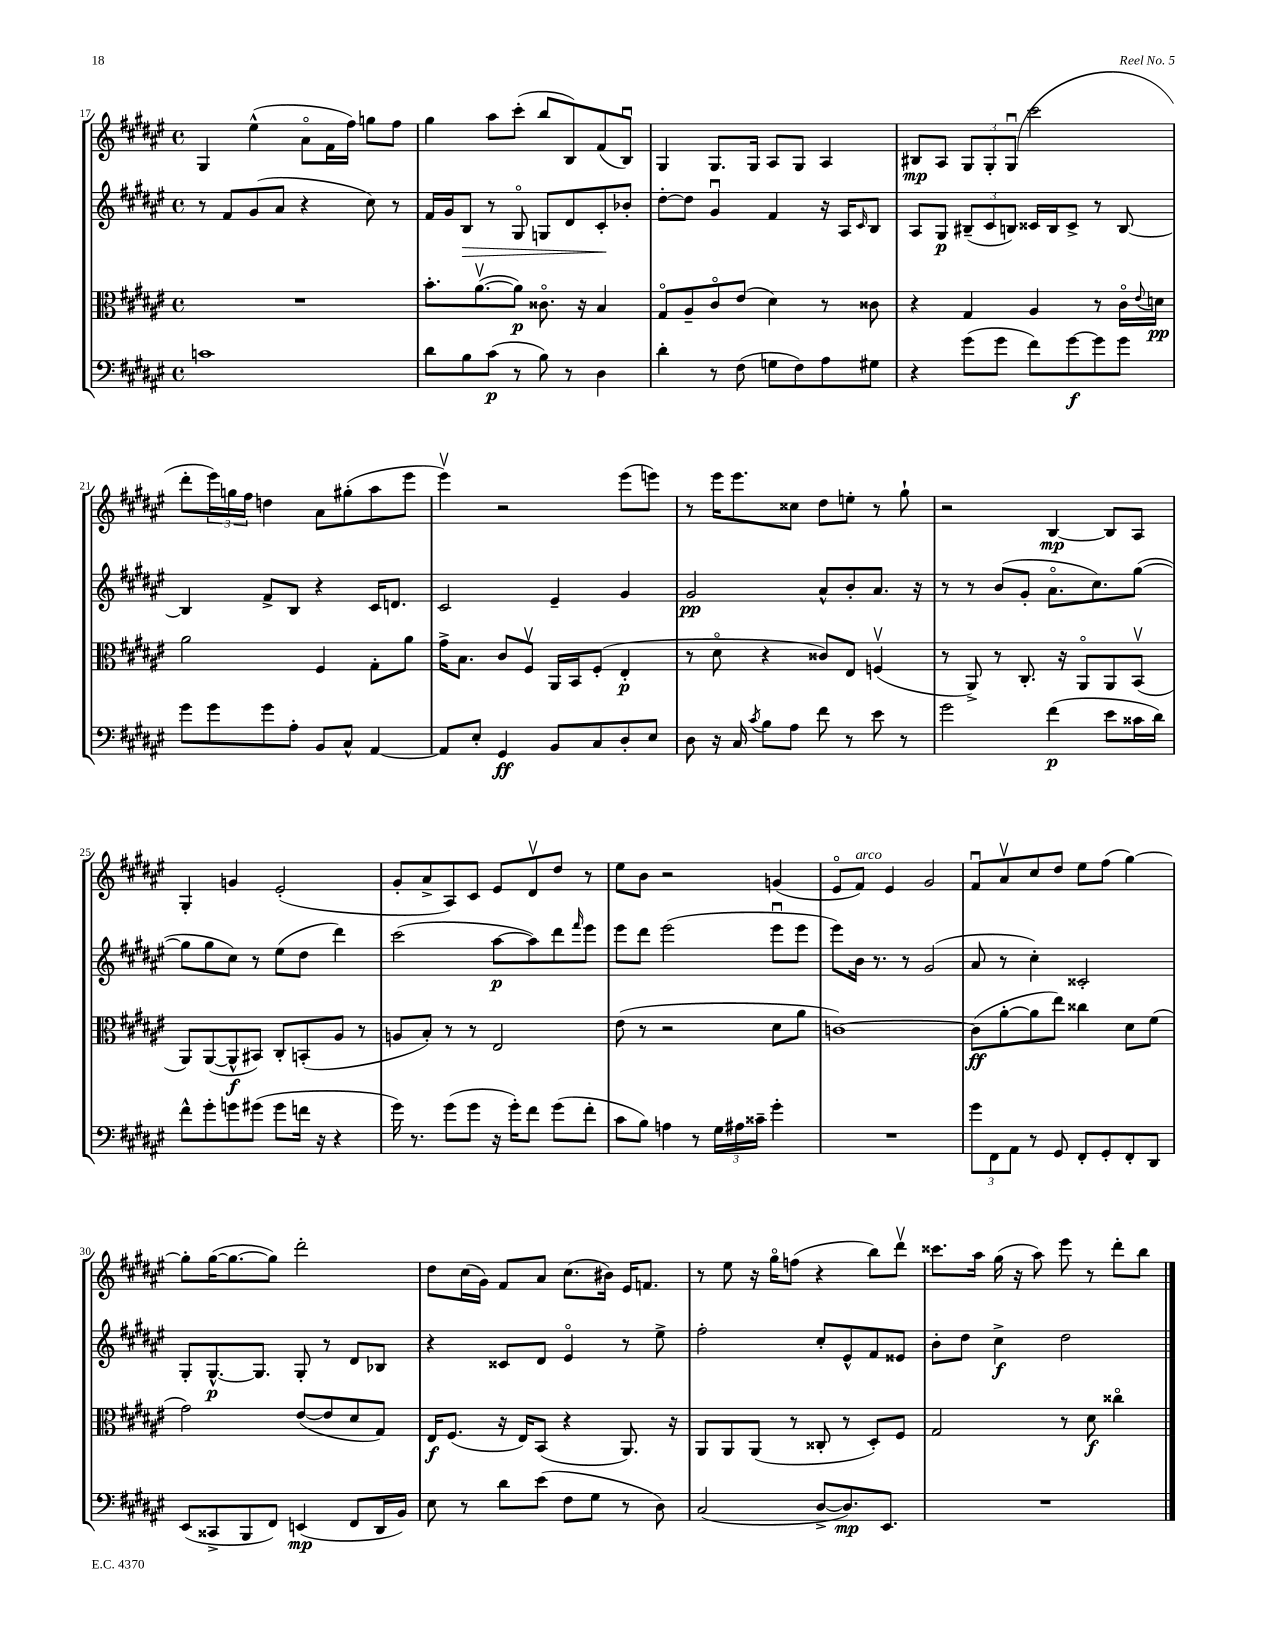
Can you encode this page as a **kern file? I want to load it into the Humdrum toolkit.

**kern	**dynam	**kern	**dynam	**kern	**dynam	**kern	**dynam
*part4	*part4	*part3	*part3	*part2	*part2	*part1	*part1
*staff4	*staff4	*staff3	*staff3	*staff2	*staff2	*staff1	*staff1
*clefF4	*	*clefC3	*	*clefG2	*	*clefG2	*
*k[f#c#g#d#a#e#]	*	*k[f#c#g#d#a#e#]	*	*k[f#c#g#d#a#e#]	*	*k[f#c#g#d#a#e#]	*
*M4/4	*	*M4/4	*	*M4/4	*	*M4/4	*
*met(c)	*	*met(c)	*	*met(c)	*	*met(c)	*
=17	=17	=17	=17	=17	=17	=17	=17
1cn	.	1r	.	8r	.	4G#/	.
.	.	.	.	8f#/L	.	.	.
.	.	.	.	(8g#/	.	(4ee#^^\	.
.	.	.	.	8a#/J	.	.	.
.	.	.	.	4r	.	8a#\L	.
.	.	.	.	.	.	16f#\L	.
.	.	.	.	.	.	16ff#\JJ)	.
.	.	.	.	8cc#\)	.	8ggn\L	.
.	.	.	.	8r	.	8ff#\J	.
=18	=18	=18	=18	=18	=18	=18	=18
8d#\L	.	8.b'\L	.	16f#/LL	.	4gg#\	.
.	.	.	.	16g#/J	.	.	.
!	!	!	!	!	!LO:HP:b	!	!
8B\	.	.	.	8B/J	>	.	.
.	.	([8.a#v\	.	.	.	.	.
(8c#\J	p	.	.	8r	.	8aa#\L	.
8r	.	8a#\J])	p	8G#/	.	(8ccc#'\J	.
8B\)	.	8.c##X\	.	8Gn/L	.	8bb/L	.
8r	.	.	.	8d#/	.	8B/)	.
.	.	16r	.	.	.	.	.
4D#\	.	4B/	.	8c#'/	.	(8f#/	.
.	.	.	.	8b-X'/J	]	8Bu/J)	.
=19	=19	=19	=19	=19	=19	=19	=19
4d#'\	.	8G#/L	.	[8dd#'\L	.	4G#/	.
.	.	8A#~/	.	8dd#\J]	.	.	.
8r	.	8c#/	.	4g#u/	.	8.G#/L	.
(8F#\	.	(8e#/J	.	.	.	.	.
.	.	.	.	.	.	16G#/Jk	.
8Gn\L	.	4d#\)	.	4f#/	.	8A#/L	.
8F#\)	.	.	.	.	.	8G#/J	.
8A#\	.	8r	.	16r	.	4A#/	.
.	.	.	.	16A#/KL	.	.	.
.	.	.	.	16qqc#/	.	.	.
8G#X\J	.	8c##X\	.	8B/J	.	.	.
=20	=20	=20	=20	=20	=20	=20	=20
4r	.	4r	.	8A#/L	.	8B#X/L	mp
.	.	.	.	8G#/J	p	8A#/J	.
(8g#\L	.	4G#/	.	(12B#X~/L	.	12G#/L	.
.	.	.	.	12c#/	.	12G#'/	.
8g#\J	.	.	.	.	.	.	.
.	.	.	.	12Bn/J)	.	(12G#u/J	.
8f#\L)	.	4A#/	.	16c##X/LL	.	2ccc#\	.
.	.	.	.	16B/J	.	.	.
[8g#\	f	.	.	8c##^/J	.	.	.
8g#\]	.	8r	.	8r	.	.	.
8g#\J	.	16c#\LL	.	[8B/	.	.	.
.	.	8qqe#/	.	.	.	.	.
.	.	16dn\JJ	pp	.	.	.	.
!!LO:LB:g=z
=21	=21	=21	=21	=21	=21	=21	=21
8g#\L	.	2a#\	.	4B/]	.	8ddd#'\L	.
8g#\	.	.	.	.	.	24eee#\L)	.
.	.	.	.	.	.	24ggn\	.
.	.	.	.	.	.	24ff#\JJ	.
8g#\	.	.	.	8f#^/L	.	4ddn\	.
8A#'\J	.	.	.	8B/J	.	.	.
8BB/L	.	4F#/	.	4r	.	8a#\L	.
8C#^^/J	.	.	.	.	.	(8gg#X'\	.
[4AA#/	.	8G#'\L	.	16c#/KL	.	8aa#\	.
.	.	.	.	8.dn/J	.	.	.
.	.	8a#\J	.	.	.	8eee#\J	.
=22	=22	=22	=22	=22	=22	=22	=22
8AA#/L]	.	16g#^\KL	.	2c#/	.	4eee#v\)	.
.	.	8.B\J	.	.	.	.	.
8E#'/J	.	.	.	.	.	.	.
4GG#/	ff	8c#/L	.	.	.	2r	.
.	.	8F#v/J	.	.	.	.	.
8BB/L	.	16AA#/LL	.	4e#~/	.	.	.
.	.	16BB/J	.	.	.	.	.
8C#/	.	(8F#'/J	.	.	.	.	.
8D#'/	.	4E#'/	p	4g#/	.	(8eee#\L	.
8E#/J	.	.	.	.	.	8eeen\J)	.
=23	=23	=23	=23	=23	=23	=23	=23
8D#\	.	8r	.	2g#/	pp	8r	.
16r	.	8d#\	.	.	.	16eee#\KL	.
16C#/	.	.	.	.	.	8.eee#\	.
8qc#/	.	.	.	.	.	.	.
8B\L	.	4r	.	.	.	.	.
8A#\J	.	.	.	.	.	8cc##X\J	.
8f#\	.	8c##X/L)	.	8a#^^/L	.	8dd#\L	.
8r	.	8E#/J	.	8b'/	.	8een'\J	.
8e#\	.	(4Fnv/	.	8.a#/J	.	8r	.
8r	.	.	.	.	.	8gg#`\	.
.	.	.	.	16r	.	.	.
=24	=24	=24	=24	=24	=24	=24	=24
2g#\	.	8r	.	8r	.	2r	.
.	.	8AA#^/)	.	8r	.	.	.
.	.	8r	.	(8b/L	.	.	.
.	.	8.C#'/	.	8g#'/J	.	.	.
(4f#\	p	.	.	8.a#\L	.	[4B/	mp
.	.	16r	.	.	.	.	.
.	.	8AA#/L	.	.	.	.	.
.	.	.	.	8.cc#\)	.	.	.
8e#\L	.	8AA#/	.	.	.	8B/L]	.
16c##X\L	.	(8BBv/J	.	([8gg#\J	.	8A#/J	.
16d#\JJ)	.	.	.	.	.	.	.
!!LO:LB:g=z
=25	=25	=25	=25	=25	=25	=25	=25
8f#^^\L	.	8AA#/L)	.	8gg#\L]	.	4G#'/	.
8g#'\	.	([8AA#/	.	8gg#\	.	.	.
8gn\	.	8AA#^^/]	f	8cc#\J)	.	4gn/	.
(8g#X\J	.	8BB#X/J)	.	8r	.	.	.
8g#\L	.	8C#'/L	.	(8ee#\L	.	(2e#'/	.
16fn\Jk	.	(8BBn'/	.	8dd#\J	.	.	.
16r	.	.	.	.	.	.	.
4r	.	8A#/J	.	4ddd#\)	.	.	.
.	.	8r	.	.	.	.	.
=26	=26	=26	=26	=26	=26	=26	=26
16g#\)	.	8An/L	.	(2ccc#\	.	8g#'/L	.
8.r	.	.	.	.	.	.	.
.	.	8B'/J)	.	.	.	8a#^/	.
(8g#\L	.	8r	.	.	.	8A#/)	.
8g#\J	.	8r	.	.	.	8c#/J	.
16r	.	2E#/	.	[8aa#\L	p	8e#/L	.
16g#'\KL)	.	.	.	.	.	.	.
8f#\J	.	.	.	8aa#\])	.	8d#v/	.
(8g#\L	.	.	.	8ddd#\	.	8dd#/J	.
.	.	.	.	16qqfff#/	.	.	.
8f#'\J	.	.	.	8eee#\J	.	8r	.
=27	=27	=27	=27	=27	=27	=27	=27
8c#\L	.	(8e#\	.	8eee#\L	.	8ee#\L	.
8B\J)	.	8r	.	8ddd#\J	.	8b\J	.
4An\	.	2r	.	(2eee#\	.	2r	.
8r	.	.	.	.	.	.	.
24G#\LL	.	.	.	.	.	.	.
24A#X\	.	.	.	.	.	.	.
24c##X~\JJ	.	.	.	.	.	.	.
4g#'\	.	8d#\L	.	8eee#u\L	.	(4gn/	.
.	.	8a#\J	.	8eee#\J	.	.	.
=28	=28	=28	=28	=28	=28	=28	=28
1r	.	[1cn)	.	8eee#\L)	.	8e#/L	.
!	!	!	!	!	!	!LO:TX:a:i:t=arco	!
.	.	.	.	16b\Jk	.	8f#/J)	.
.	.	.	.	8.r	.	.	.
.	.	.	.	.	.	4e#/	.
.	.	.	.	8r	.	.	.
.	.	.	.	(2g#/	.	2g#/	.
=29	=29	=29	=29	=29	=29	=29	=29
12g#\L	.	(8c\L]	ff	8a#/	.	8f#u/L	.
12FF#\	.	.	.	.	.	.	.
.	.	[8a#'\	.	8r	.	8a#v/	.
12AA#\J	.	.	.	.	.	.	.
8r	.	8a#\]	.	4cc#'\)	.	8cc#/	.
8GG#/	.	8ee#\J)	.	.	.	8dd#/J	.
8FF#'/L	.	4cc##X\	.	2c##X'/	.	8ee#\L	.
8GG#'/	.	.	.	.	.	(8ff#\J	.
8FF#'/	.	8d#\L	.	.	.	[4gg#\)	.
8DD#/J	.	(8f#\J	.	.	.	.	.
!!LO:LB:g=z
=30	=30	=30	=30	=30	=30	=30	=30
(8EE#/L	.	2g#\)	.	8G#'/L	.	8gg#'\L]	.
8CC##X^/	.	.	.	[8.G#^^/	p	([16gg#\K	.
.	.	.	.	.	.	8.gg#\_	.
8BBB/	.	.	.	.	.	.	.
.	.	.	.	8.G#/J]	.	.	.
8FF#/J)	.	.	.	.	.	8gg#\J])	.
(4EEn/	mp	([8e#/L	.	8G#'/	.	2ddd#'\	.
.	.	8e#/]	.	8r	.	.	.
8FF#/L	.	8d#/	.	8d#/L	.	.	.
16DD#/L	.	8G#/J)	.	8B-X/J	.	.	.
16BB/JJ)	.	.	.	.	.	.	.
=31	=31	=31	=31	=31	=31	=31	=31
8E#\	.	16E#/KL	f	4r	.	8dd#\L	.
.	.	(8.F#/J	.	.	.	.	.
8r	.	.	.	.	.	(16cc#\L	.
.	.	.	.	.	.	16g#\JJ)	.
8d#\L	.	16r	.	8c##X/L	.	8f#/L	.
.	.	16E#/KL)	.	.	.	.	.
(8e#\J	.	(8BB/J	.	8d#/J	.	8a#/J	.
8F#\L	.	4r	.	4e#/	.	(8.cc#\L	.
8G#\J	.	.	.	.	.	.	.
.	.	.	.	.	.	16b#X\Jk)	.
8r	.	8.AA#/)	.	8r	.	16e#/KL	.
.	.	.	.	.	.	8.fn/J	.
8D#\)	.	.	.	8ee#^\	.	.	.
.	.	16r	.	.	.	.	.
=32	=32	=32	=32	=32	=32	=32	=32
(2C#/	.	8AA#/L	.	2ff#'\	.	8r	.
.	.	8AA#/	.	.	.	8ee#\	.
.	.	(8AA#/J	.	.	.	16r	.
.	.	.	.	.	.	16gg#\KL	.
.	.	8r	.	.	.	(8ffn\J	.
[8D#^/L	.	8C##X'/	.	8cc#'/L	.	4r	.
8.D#/])	mp	8r	.	8e#^^/	.	.	.
.	.	8D#'/L)	.	8f#/	.	8bb\L)	.
8.EE#/J	.	.	.	.	.	.	.
.	.	8F#/J	.	8e##X/J	.	8ddd#v\J	.
=33	=33	=33	=33	=33	=33	=33	=33
1r	.	2G#/	.	8b'\L	.	8.ccc##X\L	.
.	.	.	.	8dd#\J	.	.	.
.	.	.	.	.	.	16aa#\Jk	.
.	.	.	.	4cc#^\	f	(16gg#\	.
.	.	.	.	.	.	16r	.
.	.	.	.	.	.	8aa#\)	.
.	.	8r	.	2dd#\	.	8eee#\	.
.	.	8d#\	f	.	.	8r	.
.	.	4cc##X\	.	.	.	8ddd#'\L	.
.	.	.	.	.	.	8bb\J	.
==	==	==	==	==	==	==	==
*-	*-	*-	*-	*-	*-	*-	*-
